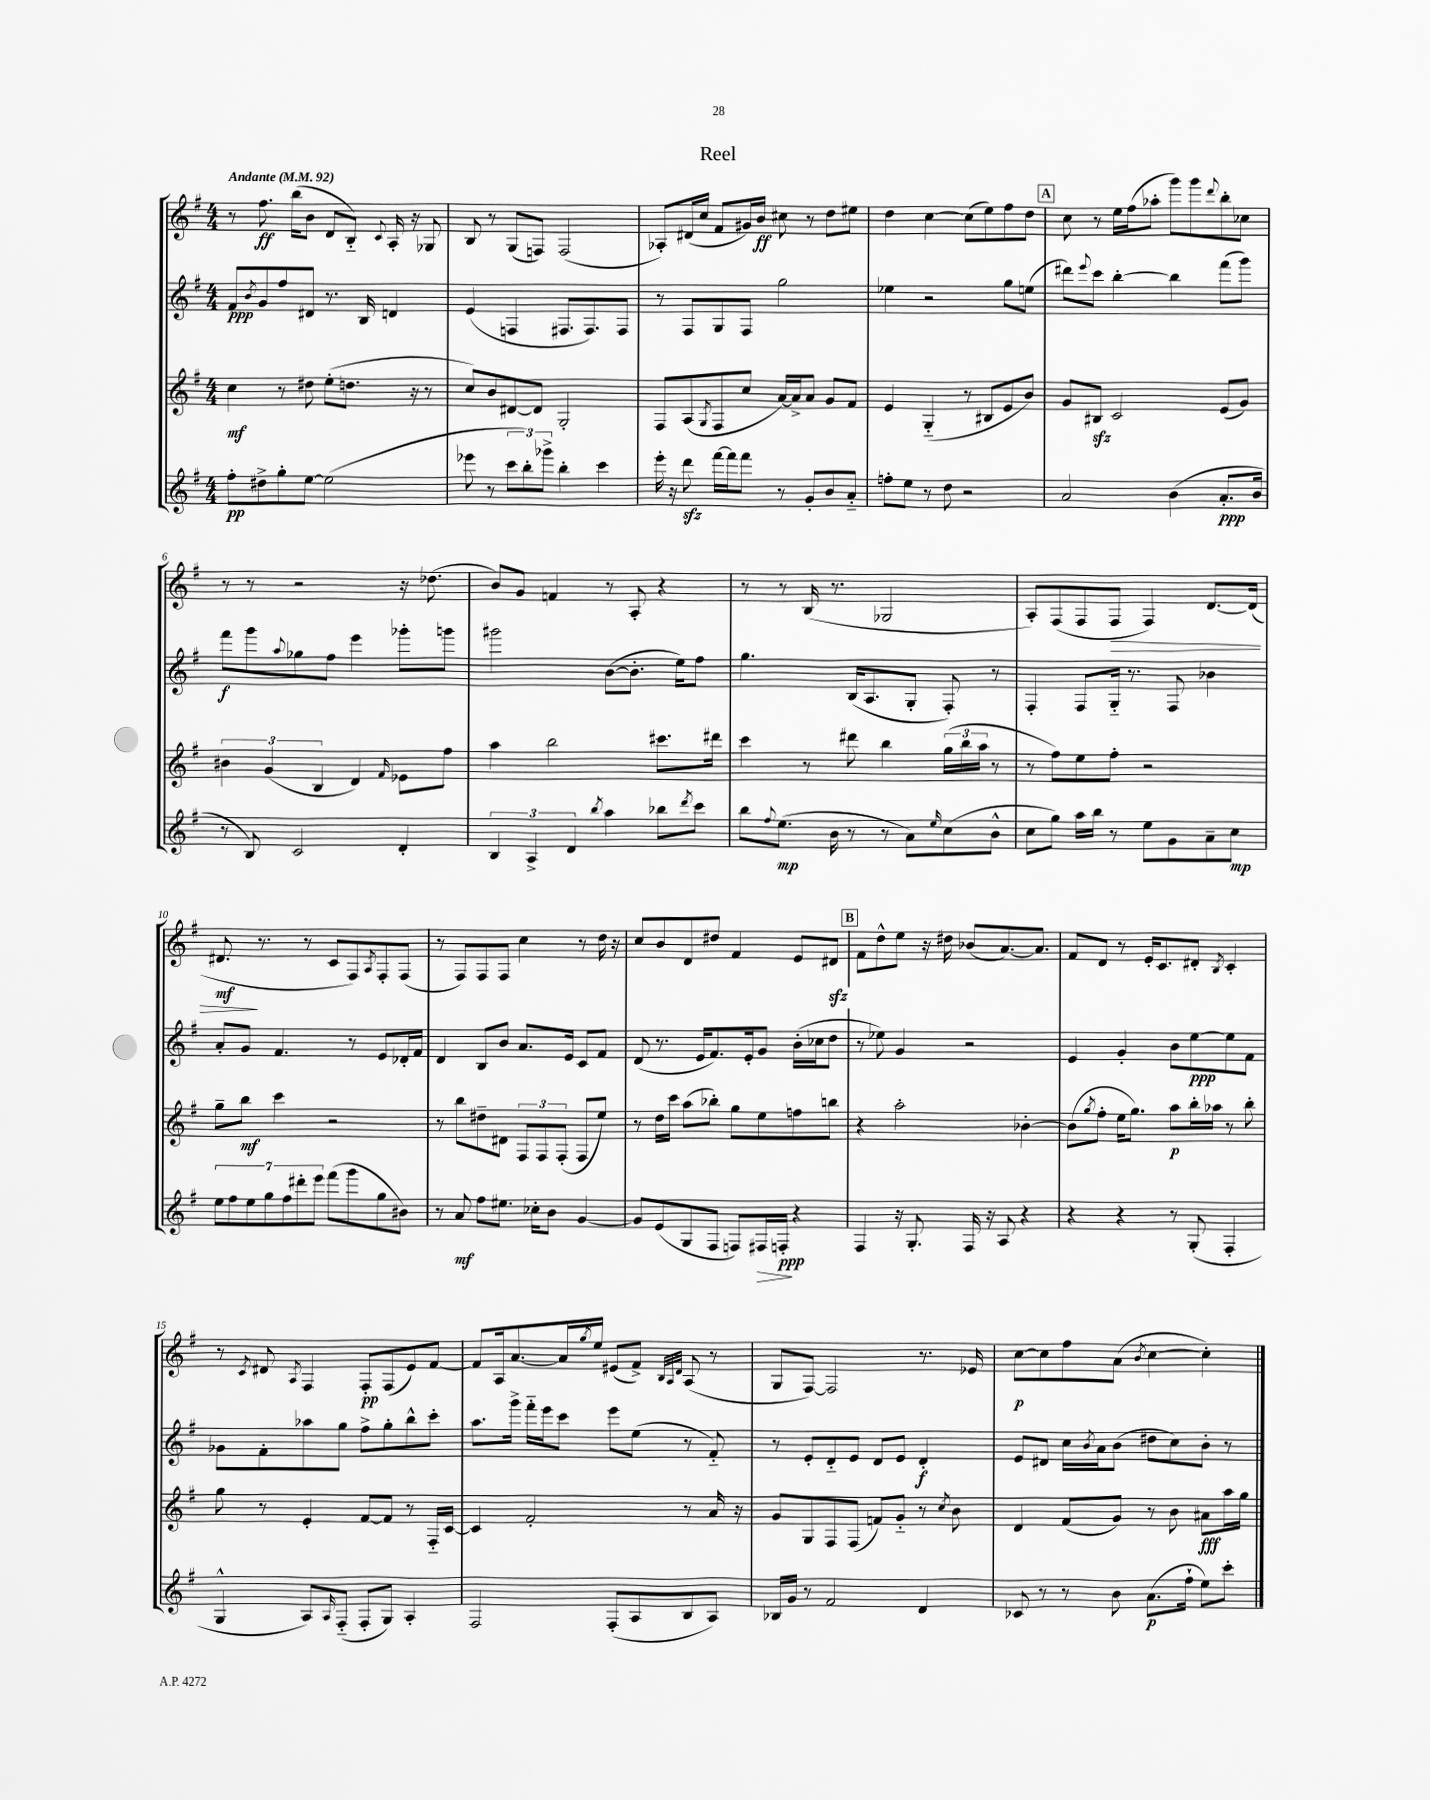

**kern	**kern	**kern	**kern
*staff4	*staff3	*staff2	*staff1
*clefG2	*clefG2	*clefG2	*clefG2
*k[f#]	*k[f#]	*k[f#]	*k[f#]
*M4/4	*M4/4	*M4/4	*M4/4
*MM92	*MM92	*MM92	*MM92
8ff#'	4cc	8f#	8r
.	.	8qb	.
8dd#^	.	8g	8.ff#
8gg'	8r	8ff#	.
.	.	.	(16bb
[8ee	8dd#	8d#	8b
(2ee]	(8ee'	8.r	8d
.	8.dd	.	8B'~)
.	.	16B	.
.	.	.	8qqc
.	.	4d	16A'
.	16r	.	16r
.	8r	.	8G-
=	=	=	=
8eee-	8cc)	(4e	8B
8r	8b	.	8r
12ccc	[8d#	4F	(8G
12bb')	.	.	.
.	8d#]	.	8F)
12ggg-^	.	.	.
4bb'	2G'	8.F#	(2F
.	.	8.F#)	.
4ccc	.	.	.
.	.	8F#	.
=	=	=	=
16eee'	8F#	8r	8A-')
16r	.	.	.
8ddd	(8A	8F#	(16d#
.	.	.	16cc
.	8qG	.	.
[16fff#	8F#	8G	8f#
16fff#]	.	.	.
8fff#	8cc	8F#	16g#)
.	.	.	16b
8r	[16a)	2gg	8cc#
.	16a^]	.	.
8g'	8a	.	8r
8b	8g	.	8dd
8a'~	8f#	.	8ee#
=	=	=	=
8ff'	4e	4ee-	4dd
8ee	.	.	.
8r	(4G'~	2r	[4cc
8dd	.	.	.
2r	8r	.	(8cc]
.	8B#	.	8ee)
.	8e	8gg	8ff#
.	8b)	(8ee	8dd
=	=	=	=
2a	8g	8ddd#)	8cc
.	.	8qqeee	.
.	8B#	8ccc	8r
.	2c	[4bb'	16ee
.	.	.	(16ff#
.	.	.	8aa-'
(4b	.	4bb]	8ggg)
.	.	.	8ggg
.	.	.	8qqddd
8.a'	(8e	(8fff#	8bb'
.	8g)	8ggg)	8cc-
16b	.	.	.
=	=	=	=
8r	6b#	8fff#	8r
8B)	.	8ggg	8r
.	(6g	.	.
.	.	8qqaa	.
2c	.	8gg-	2r
.	6B	.	.
.	.	8ff#	.
.	4d)	4eee	.
.	16qqf#	.	.
4d'	8e-	8ggg-'	16r
.	.	.	(8.dd-
.	8ff#	8ggg	.
=	=	=	=
6B	4aa	2ggg#	8b)
.	.	.	8g
6A^	.	.	.
.	2bb	.	4f
6d	.	.	.
8qbb	.	.	.
4aa	.	([8b	8r
.	.	8.b']	8A'
8bb-	8.ccc#	.	4r
.	.	16ee)	.
8qddd	.	.	.
8ccc	.	8ff#	.
.	16ddd#	.	.
=	=	=	=
8bb	4ccc	4.gg	8r
8qqff#	.	.	.
(8.ee	.	.	8r
.	8r	.	(16B
16b	.	.	8.r
8r	8ddd#	(16B	.
.	.	8.A	.
8r	4bb	.	2G-
8a)	.	8G'	.
16qqee	.	.	.
(8cc	(24gg	8F#')	.
.	24bb	.	.
.	24aa	.	.
8b^^	8r	8r	.
=	=	=	=
8cc	8r	4F#'	8A')
8gg)	8ff#)	.	(8F#
16aa	8ee	8F#	8F#
16bb	.	.	.
8r	8ff#'	16G'~	8F#
.	.	8.r	.
8ee	2r	.	4F#)
8g	.	8F#	.
8a~	.	4b-	[8.d
8cc	.	.	.
.	.	.	(16d]
=	=	=	=
14ee	8gg~	8a'	8.d#
14ff#	.	.	.
.	8bb	8g	.
14ee	.	.	.
.	.	.	8.r
14gg	.	.	.
.	4ccc	4.f#	.
14ff#	.	.	.
14ddd#'	.	.	.
.	.	.	8r
14eee	.	.	.
(8fff#	2r	.	8c
8ggg	.	8r	8F#)
.	.	.	8qA
8gg	.	8e	8F#'
8b#)	.	16d-'	(8F#
.	.	16f#	.
=	=	=	=
8r	8r	4d	8r
8a	8bb	.	8F#)
8ff#	8dd#~	8B	8F#
8.ee#	8d#	8b	8F#
.	12F#	8.a	4cc
16cc-'	.	.	.
.	12F#	.	.
8b	.	.	.
.	(12F#'	.	.
.	.	16e	.
[4g	8F#	8c	8r
.	8ee)	8f#	16dd
.	.	.	16r
=	=	=	=
8g]	8r	(8d	8cc
(8e	16dd	8.r	8b
.	16ccc	.	.
8G	(8aa	.	8d
.	.	16e	.
8F#	8bb-')	8.f#)	8dd#
8F)	8gg	.	4f#
.	.	16e'	.
16F#	8ee	8g	.
16F'	.	.	.
4r	8ff	(16b'	8e
.	.	16cc-	.
.	8bb	8dd	8d#
=	=	=	=
4F#	4r	8r	8f#
.	.	8ee-)	8dd^^
16r	2aa'	4g	8ee
8.G'	.	.	.
.	.	.	16r
.	.	.	16dd#
16F#	.	2r	(8b-
16r	.	.	.
8A	.	.	[8.a)
4r	[4b-'	.	.
.	.	.	8.a]
=	=	=	=
4r	(8b-]	4e	8f#
.	8qgg	.	.
.	8ff#'	.	8d
4r	16ee	4g'	8r
.	8.gg)	.	.
.	.	.	16e'
.	.	.	8.c
8r	8aa	8b	.
(8G'	16bb'	[8ee	8d#'
.	16aa-	.	.
.	.	.	8qB
4F#'	8r	8ee]	4c'
.	8bb'	8f#	.
=	=	=	=
4G^^	8gg	8g-	8r
.	.	.	8qc
.	8r	8f#'	8d#
.	.	.	8qA
8A)	4e'	8aa-	4F#
16qqA	.	.	.
(8F#'~	.	8gg	.
8F#'	[8f#	8ff#^	8F#'
8G)	8f#]	8gg'	(8F#
4A'	8r	8bb^^	8e)
.	16F#'~	8ccc'	[8f#
.	[16c	.	.
=	=	=	=
2F#	4c]	8.aa	8f#]
.	.	.	16A
.	.	16ggg^	[8.a
.	2f#'	16fff#'~	.
.	.	16eee	.
.	.	8ccc	16a]
.	.	.	8qgg
.	.	.	16ee
(8F#'	.	8eee	(8e#
8A	.	(8ee	8f#^)
.	.	.	32qqB
.	.	.	32qqA
.	.	.	32qqd
8B	8r	8r	(8A
8A)	16a	8f#'~)	8r
.	16r	.	.
=	=	=	=
16B-	8g	8r	8G
16g	.	.	.
8r	8G	8e'	[8F#)
2f#	8F#	8d'~	2F#]
.	(8F#	8e	.
.	8f)	8d	.
.	8g'~	8e	.
4d	8r	4d'	8.r
.	8qcc	.	.
.	8b	.	.
.	.	.	16e-
=	=	=	=
8c-	4d	8e	[8cc
8r	.	8d#	8cc]
8r	(8f#	16cc	8ff#
.	.	8qb	.
.	.	16a	.
8b	8g)	(8b	(8a
.	.	.	8qb
(8.a	8r	8dd#	[4cc
.	8b	8cc)	.
16ff#`	.	.	.
8ee)	8a#	8b'	4cc'])
8ccc'	16aa	8r	.
.	16gg	.	.
==	==	==	==
*-	*-	*-	*-
